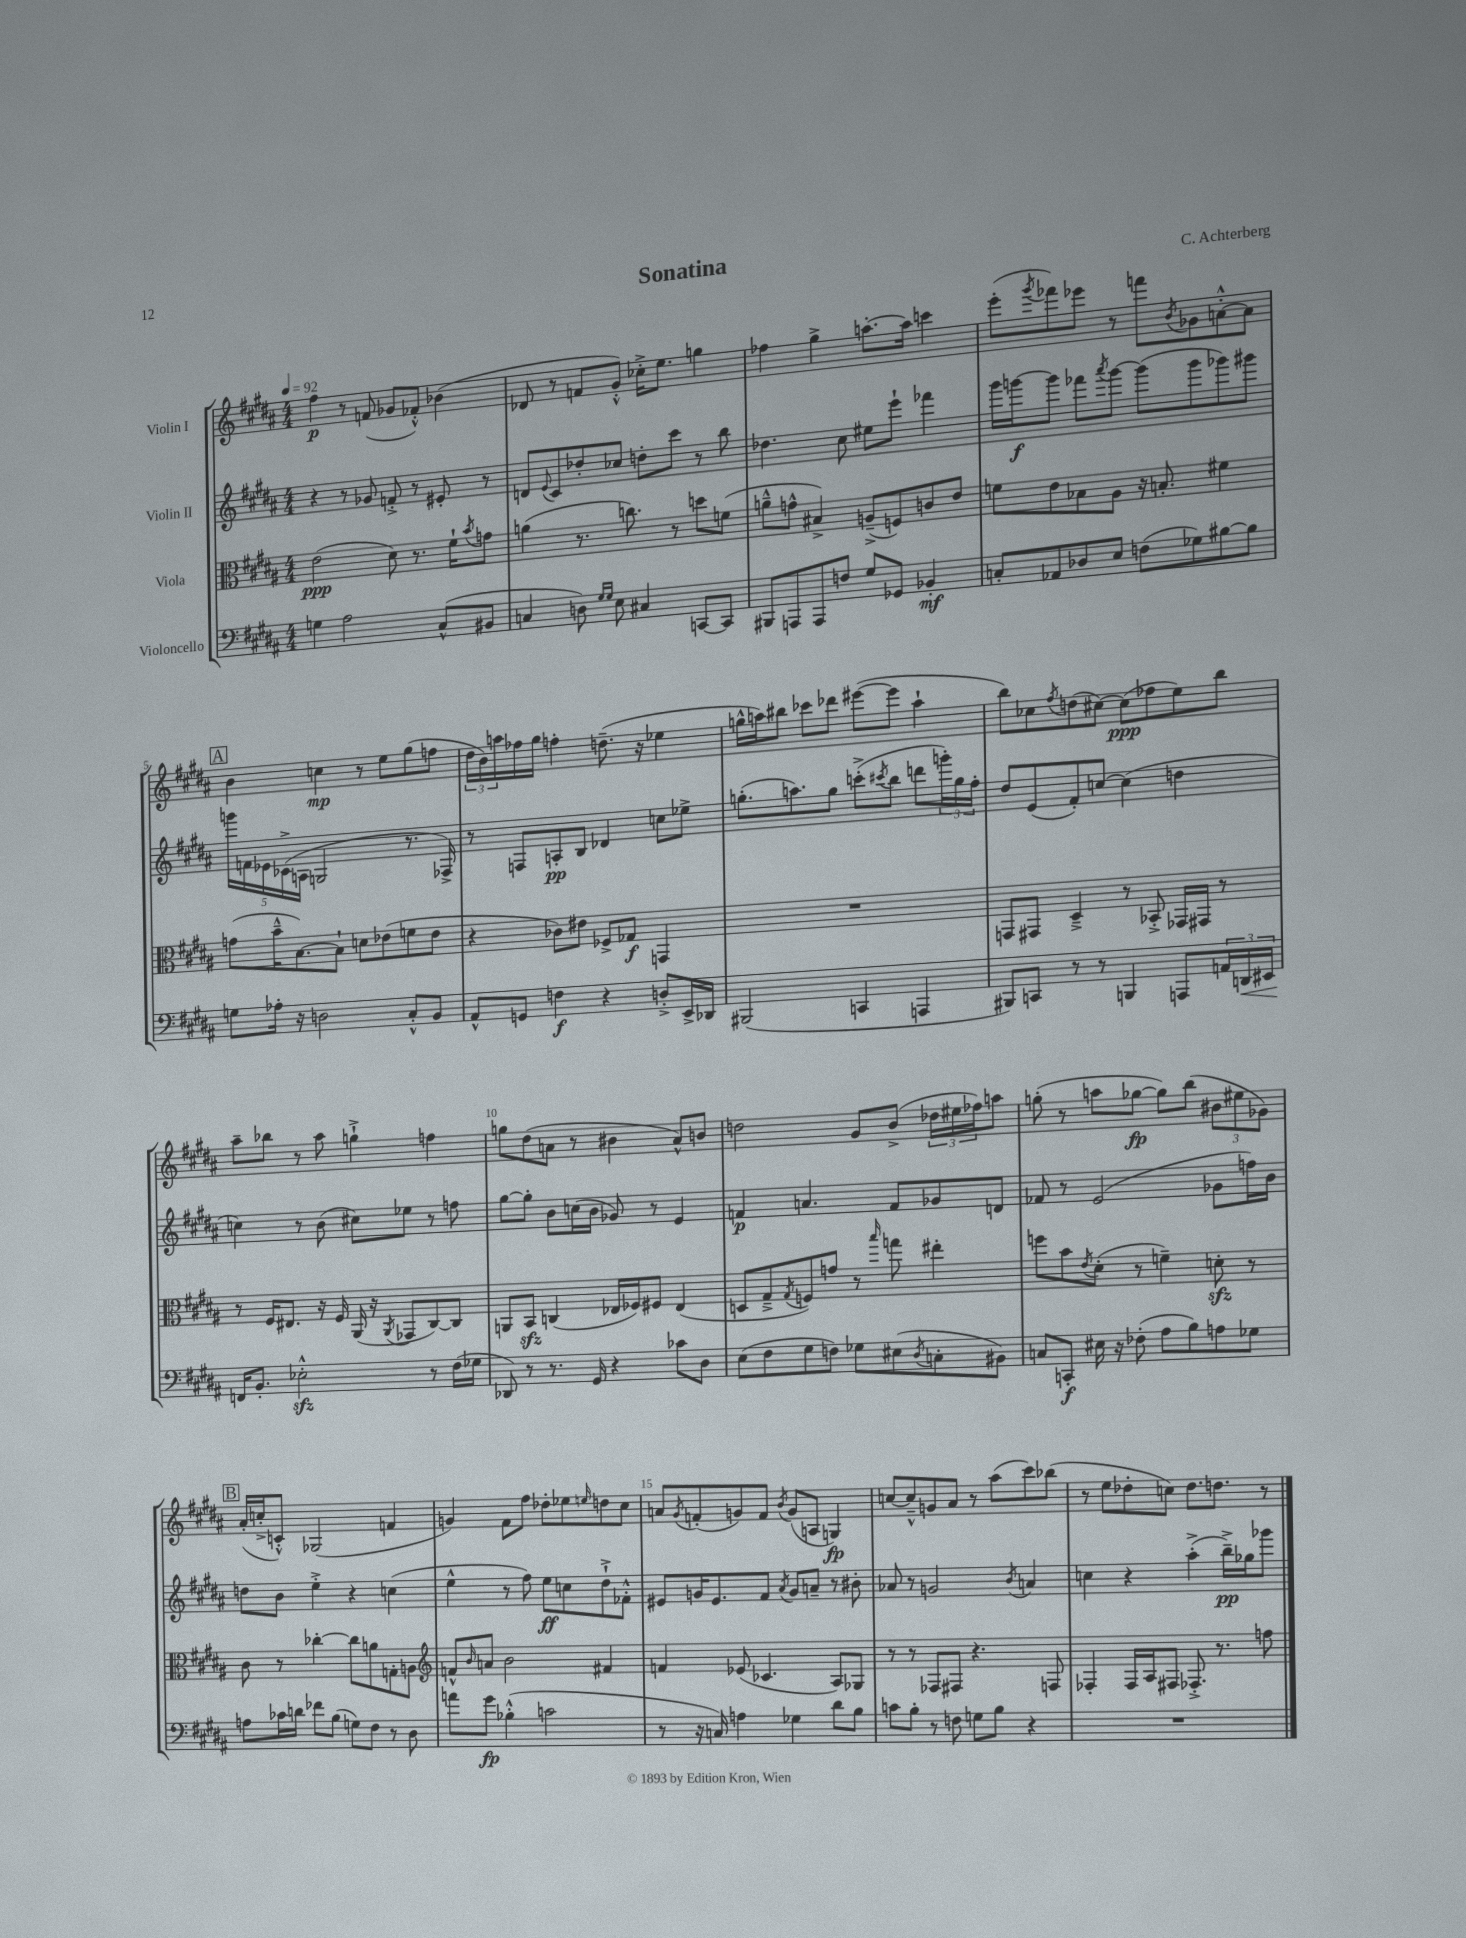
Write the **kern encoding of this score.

**kern	**dynam	**kern	**dynam	**kern	**dynam	**kern	**dynam
*part4	*part4	*part3	*part3	*part2	*part2	*part1	*part1
*staff4	*staff4	*staff3	*staff3	*staff2	*staff2	*staff1	*staff1
*I"Violoncello	*	*I"Viola	*	*I"Violin II	*	*I"Violin I	*
*clefF4	*	*clefC3	*	*clefG2	*	*clefG2	*
*k[f#c#g#d#a#]	*	*k[f#c#g#d#a#]	*	*k[f#c#g#d#a#]	*	*k[f#c#g#d#a#]	*
*M4/4	*	*M4/4	*	*M4/4	*	*M4/4	*
*MM92	*	*MM92	*	*MM92	*	*MM92	*
=1	=1	=1	=1	=1	=1	=1	=1
4Gn\	.	(2e\	ppp	4r	.	4ff#\	p
2A#\	.	.	.	8r	.	8r	.
.	.	.	.	8g-X/	.	(8fn/	.
.	.	8d#\)	.	8fn'^/	.	8g-X/L	.
.	.	8.r	.	8r	.	8f-X'^^/J)	.
(8C#^^/L	.	.	.	8e#X'/	.	(4b-X\	.
.	.	16f#`\KL	.	.	.	.	.
.	.	8qb/	.	.	.	.	.
8BB#X/J	.	8gn\J	.	8r	.	.	.
=2	=2	=2	=2	=2	=2	=2	=2
4Cn/	.	(4an\	.	8dn/L	.	8d-X/	.
.	.	.	.	8qqe/	.	.	.
.	.	.	.	8c#/	.	8r	.
8Dn\)	.	8.r	.	8dd-X'/	.	8fn/L	.
16qqG#/LL	.	.	.	.	.	.	.
16qqG#/JJ	.	.	.	.	.	.	.
8E\	.	.	.	8cc-X/J	.	8g#'^^/J)	.
.	.	8.ccn\)	.	.	.	.	.
4C#X/	.	.	.	8ddn'\L	.	16cc-X'^\KL	.
.	.	.	.	.	.	8.ee\J	.
.	.	8r	.	8ccc#\J	.	.	.
[8CCn/L	.	8ddn\L	.	8r	.	4ggn\	.
8CC/J]	.	(8fn\J	.	8bb\	.	.	.
=3	=3	=3	=3	=3	=3	=3	=3
8BBB#X/L	.	8an~^^\L	.	4.dd-X\	.	4ff-X\	.
8AAAn/	.	8gn^^\J	.	.	.	.	.
8AAA/	.	4B#X^/)	.	.	.	4gg#^\	.
8Fn/J	.	.	.	8cc#\	.	.	.
8G#/L	.	(8An~^/L	.	8ee#X\L	.	[8.aan'\L	.
8GG-X/J	.	8Fn/)	.	8eee`\J	.	.	.
.	.	.	.	.	.	16aa\Jk]	.
4BB-X'/	mf	8cn/	.	4fff-X\	.	4cccn\	.
.	.	8e/J	.	.	.	.	.
=4	=4	=4	=4	=4	=4	=4	=4
8Cn'/L	.	8fn\L	.	16ggg#\LL	.	(8eee'\L	.
.	.	.	.	[16gggn\J	f	.	.
.	.	.	.	.	.	8qggg#/	.
8AA-X/	.	8e\	.	8ggg\J]	.	8fff-X\)	.
8D-X/	.	8B-X\	.	8fff-X\L	.	8eee-X\J	.
.	.	.	.	8qaaa#/	.	.	.
8E/J	.	8A#\J	.	[8ggg\J	.	8r	.
(8Fn\L	.	16r	.	(8ggg\L]	.	8fffn\L	.
.	.	8.Bn'/	.	.	.	.	.
.	.	.	.	.	.	8qb/	.
8G-X\)	.	.	.	8ggg\	.	8g-X\	.
[8B#X\	.	4f#X\	.	8ggg-X\)	.	[8an'^^\	.
8B#\J]	.	.	.	8ggg#X\J	.	8a\J]	.
!!LO:LB:g=z
!!LO:REH:place=s1:t=A
=5	=5	=5	=5	=5	=5	=5	=5
8Gn\L	.	(8gn\L	.	20gggn\LL	.	4b\	.
.	.	.	.	20fn\	.	.	.
.	.	.	.	20e-X\	.	.	.
16A-X'\Jk	.	16b~^^\K	.	.	.	.	.
.	.	.	.	(20c-X^\	.	.	.
16r	.	[8.B\)	.	.	.	.	.
.	.	.	.	20An\JJ	.	.	.
2Dn\	.	.	.	2Gn/	.	4ccn\	mp
.	.	8B`\J]	.	.	.	.	.
.	.	8dn\L	.	.	.	8r	.
.	.	(8e-X\	.	.	.	8ee\L	.
8C#'^^/L	.	8fn\	.	8.r	.	(8gg#\	.
8BB/J	.	8e-\J	.	.	.	8ffn\J	.
.	.	.	.	16F-X^/)	.	.	.
=6	=6	=6	=6	=6	=6	=6	=6
8AA#^^/L	.	4r	.	8r	.	24dd#\LL	.
.	.	.	.	.	.	24b\)	.
.	.	.	.	.	.	24aan\	.
8GGn/J	.	.	.	8Fn/L	.	16ff-X\	.
.	.	.	.	.	.	16gg#\JJ	.
4Fn\	f	8c-X\L)	.	8An'/	pp	4ffn'\	.
.	.	8e#X\J	.	8B/J	.	.	.
4r	.	8F-X^/L	.	4d-X/	.	(8.ddn~\	.
.	.	8G-X/J	f	.	.	.	.
.	.	.	.	.	.	16r	.
8Dn'^/L	.	4GGn/	.	8ccn\L	.	4ee-X\	.
16EE^/L	.	.	.	8ee-X^\J	.	.	.
16DD-X/JJ	.	.	.	.	.	.	.
=7	=7	=7	=7	=7	=7	=7	=7
(2BBB#X/	.	1r	.	(8.ggn'\L	.	16ggn^^\LL	.
.	.	.	.	.	.	16aan\J)	.
.	.	.	.	.	.	8bb#X\J	.
.	.	.	.	8.aan\)	.	.	.
.	.	.	.	.	.	8ccc-X\L	.
.	.	.	.	8gg\J	.	8ddd-X\J	.
4CCn/	.	.	.	(8cccn'^\L	.	([8eee#X\L	.
.	.	.	.	8qccc#X/	.	.	.
.	.	.	.	8bb\J	.	8eee#\J]	.
4AAAn/	.	.	.	8dddn\L	.	4aa`\	.
.	.	.	.	24gggn'\L)	.	.	.
.	.	.	.	24gg\	.	.	.
.	.	.	.	24ff#'\JJ	.	.	.
=8	=8	=8	=8	=8	=8	=8	=8
8BBB#X/L)	.	8GGn/L	.	8dd#/L	.	8bb\L)	.
8CCn/J	.	8GG#X/J	.	(8e/	.	8cc-X\	.
.	.	.	.	.	.	8qff#/	.
8r	.	4D#~^/	.	8f#'/)	.	(8ddn\	.
8r	.	.	.	[8ccn/J	.	[8cc#X\J)	.
4BBBn/	.	8r	.	(4cc\]	.	(8cc#\L]	ppp
.	.	8BB-X'^/	.	.	.	8ff-X\	.
8AAAn/L	.	16GG-X/LL	.	4ddn\	.	8ee\)	.
.	.	16GG#X/JJ	.	.	.	.	.
24AAn/L	.	8r	.	.	.	8bb\J	.
!	!LO:HP:b	!	!	!	!	!	!
24DDn/	<	.	.	.	.	.	.
24EE#X/JJ	.	.	.	.	.	.	.
!!LO:LB:g=z
=9	=9	=9	=9	=9	=9	=9	=9
16FFn/KL	.	8r	.	4ccn\)	.	8aa#~\L	.
8.BB'/J	[	.	.	.	.	.	.
.	.	16F#/KL	.	.	.	8bb-X\J	.
.	.	8.E#X/J	.	.	.	.	.
2E-Xzz'^^\	.	.	.	8r	.	8r	.
.	.	16r	.	(8b\	.	8aa#\	.
.	.	16F#/	.	.	.	.	.
.	.	(16AA#/	.	8cc#X\L)	.	4ggn`^\	.
.	.	16r	.	.	.	.	.
.	.	8qAA#/	.	.	.	.	.
.	.	8GG-X/L	.	8ee-X\J	.	.	.
8r	.	[8C#/)	.	8r	.	4ffn\	.
(16F#\LL	.	8C#/J]	.	8ffn\	.	.	.
16G-X\JJ	.	.	.	.	.	.	.
=10	=10	=10	=10	=10	=10	=10	=10
8DD-X/)	.	8AAn/L	.	[8gg#\L	.	8ggn\L	.
8r	.	8BBzz/J	.	8gg#'\J]	.	(8dd#\	.
8.r	.	(4Cn/	.	8b\L	.	8an\J	.
.	.	.	.	(16ccn\L	.	8r	.
16GG#/	.	.	.	16b\JJ	.	.	.
4r	.	16E-X/LL	.	8g-X/)	.	4b#X\	.
.	.	16F-X/J)	.	.	.	.	.
.	.	8F#X/J	.	8r	.	.	.
8c-X\L	.	(4E-/	.	4e/	.	8a^^/L)	.
8D#\J	.	.	.	.	.	8bn/J	.
=11	=11	=11	=11	=11	=11	=11	=11
(8E\L	.	8Dn/L	.	4fn/	p	2ddn\	.
8F#\	.	8G#~^/	.	.	.	.	.
.	.	8qG#/	.	.	.	.	.
8G#\	.	8Fn/)	.	4.an/	.	.	.
8Fn\J)	.	8gn/J	.	.	.	.	.
8G-X\L	.	8r	.	.	.	8g#/L	.
.	.	16qqbb/	.	.	.	.	.
(8E#X\	.	8ggn\	.	8f/L	.	(8b^/J	.
8qD#/	.	.	.	.	.	.	.
8Cn'\	.	4ee#X'\	.	8g-X/	.	24dd-X\LL	.
.	.	.	.	.	.	24ee#X\	.
.	.	.	.	.	.	24ff-X\J)	.
8BB#X\J)	.	.	.	8dn/J	.	8aan\J	.
=12	=12	=12	=12	=12	=12	=12	=12
8Cn/L	.	8ffn\L	.	8f-X/	.	(8ggn'\	.
8CCn'/J	f	8b\	.	8r	.	8r	.
.	.	8qe/	.	.	.	.	.
16E#X\	.	(8d#'\J	.	(2e/	.	8aan\L	.
16r	.	.	.	.	.	.	.
(8F-X'\	.	8r	.	.	.	[8gg-X\J	fp
8A#\L	.	4fn~\)	.	.	.	8gg-\L])	.
8B\)	.	.	.	.	.	(8bb\J	.
8An\	.	8dnzz'\	.	8g-X\L	.	12b#X\L	.
.	.	.	.	.	.	12ee#X\	.
8G-X\J	.	8r	.	16ffn\L)	.	.	.
.	.	.	.	.	.	12g-X\J)	.
.	.	.	.	16b\JJ	.	.	.
!!LO:LB:g=z
!!LO:REH:place=s1:t=B
=13	=13	=13	=13	=13	=13	=13	=13
8An\L	.	8c#\	.	8ddn\L	.	(16a#'/LL	.
.	.	.	.	.	.	16ccn'^/J	.
16c-X\L	.	8r	.	8b\J	.	8cn'^^/J)	.
16dn\JJ	.	.	.	.	.	.	.
8f-X\L	.	[4cc-X'\	.	4ee'^\	.	(2G-X/	.
(8B\J	.	.	.	.	.	.	.
8Gn\L)	.	8cc-\L]	.	4r	.	.	.
8F#\J	.	8an\	.	.	.	.	.
8r	.	8Gn'\	.	(4ccn\	.	4fn/	.
8D#\	.	8An\J	.	.	.	.	.
=14	=14	=14	=14	=14	=14	=14	=14
*	*	*clefG2	*	*	*	*	*
8an\L	.	8fn^^/L	.	4ee^^\	.	4gn/)	.
.	.	16qqb/	.	.	.	.	.
8g#\J	fp	8an/J	.	.	.	.	.
(4B-X'^^\	.	2b\	.	8r	.	8f#\L	.
.	.	.	.	8ff#\)	.	8ff#\J	.
2cn\	.	.	.	8ee\L	ff	8dd-X'\L	.
.	.	.	.	8ccn\	.	8ee-X\	.
.	.	.	.	.	.	16qqeen/	.
.	.	4f#X/	.	8dd#`^\	.	8ddn\	.
.	.	.	.	8f-X'^^\J	.	8cc#\J	.
=15	=15	=15	=15	=15	=15	=15	=15
8r	.	4fn/	.	8e#X/L	.	8an/L	.
.	.	.	.	.	.	8qg#/	.
16r	.	.	.	16gn/K	.	(8fn'/	.
16Cn/)	.	.	.	8.e#/	.	.	.
4An\	.	(8e-X/	.	.	.	8gn/)	.
.	.	4.c-X/	.	8f#/J	.	8f/J	.
.	.	.	.	8qa#/	.	8qb/	.
4G-X\	.	.	.	8g/L	.	(8g/L	.
.	.	.	.	8an~/J	.	8An/J	.
8d#\L	.	8A#/L)	.	8r	.	4Gn/)	fp
8B\J	.	8G-X/J	.	8b#X'\	.	.	.
=16	=16	=16	=16	=16	=16	=16	=16
8cn\L	.	8r	.	8a-X/	.	[8ccn/L	.
8B'\J	.	8r	.	8r	.	8cc~^^/]	.
8r	.	8F-X/L	.	2gn/	.	8gn/	.
8Fn\	.	8F#X/J	.	.	.	8a#/J	.
8Gn\L	.	4.r	.	.	.	8r	.
8B\J	.	.	.	.	.	(8aa#\L	.
.	.	.	.	8qb/	.	.	.
4r	.	.	.	4an/	.	8ccc#\)	.
.	.	8Fn/	.	.	.	(8bb-X\J	.
=17	=17	=17	=17	=17	=17	=17	=17
1r	.	4F-X'/	.	4ccn\	.	8r	.
.	.	.	.	.	.	8ee\L	.
.	.	16F-/LL	.	4r	.	8dd-X'\	.
.	.	16A#/J	.	.	.	.	.
.	.	8F#X/J	.	.	.	8ccn\J)	.
.	.	8.F-X'^/	.	(4aa#'^\	.	8.dd-\L	.
.	.	8.r	.	.	.	8.ddn\J	.
.	.	.	.	16bb~^\LL)	pp	.	.
.	.	.	.	16gg-X\J	.	.	.
.	.	8ffn\	.	8ggg-X\J	.	8r	.
==	==	==	==	==	==	==	==
*-	*-	*-	*-	*-	*-	*-	*-
